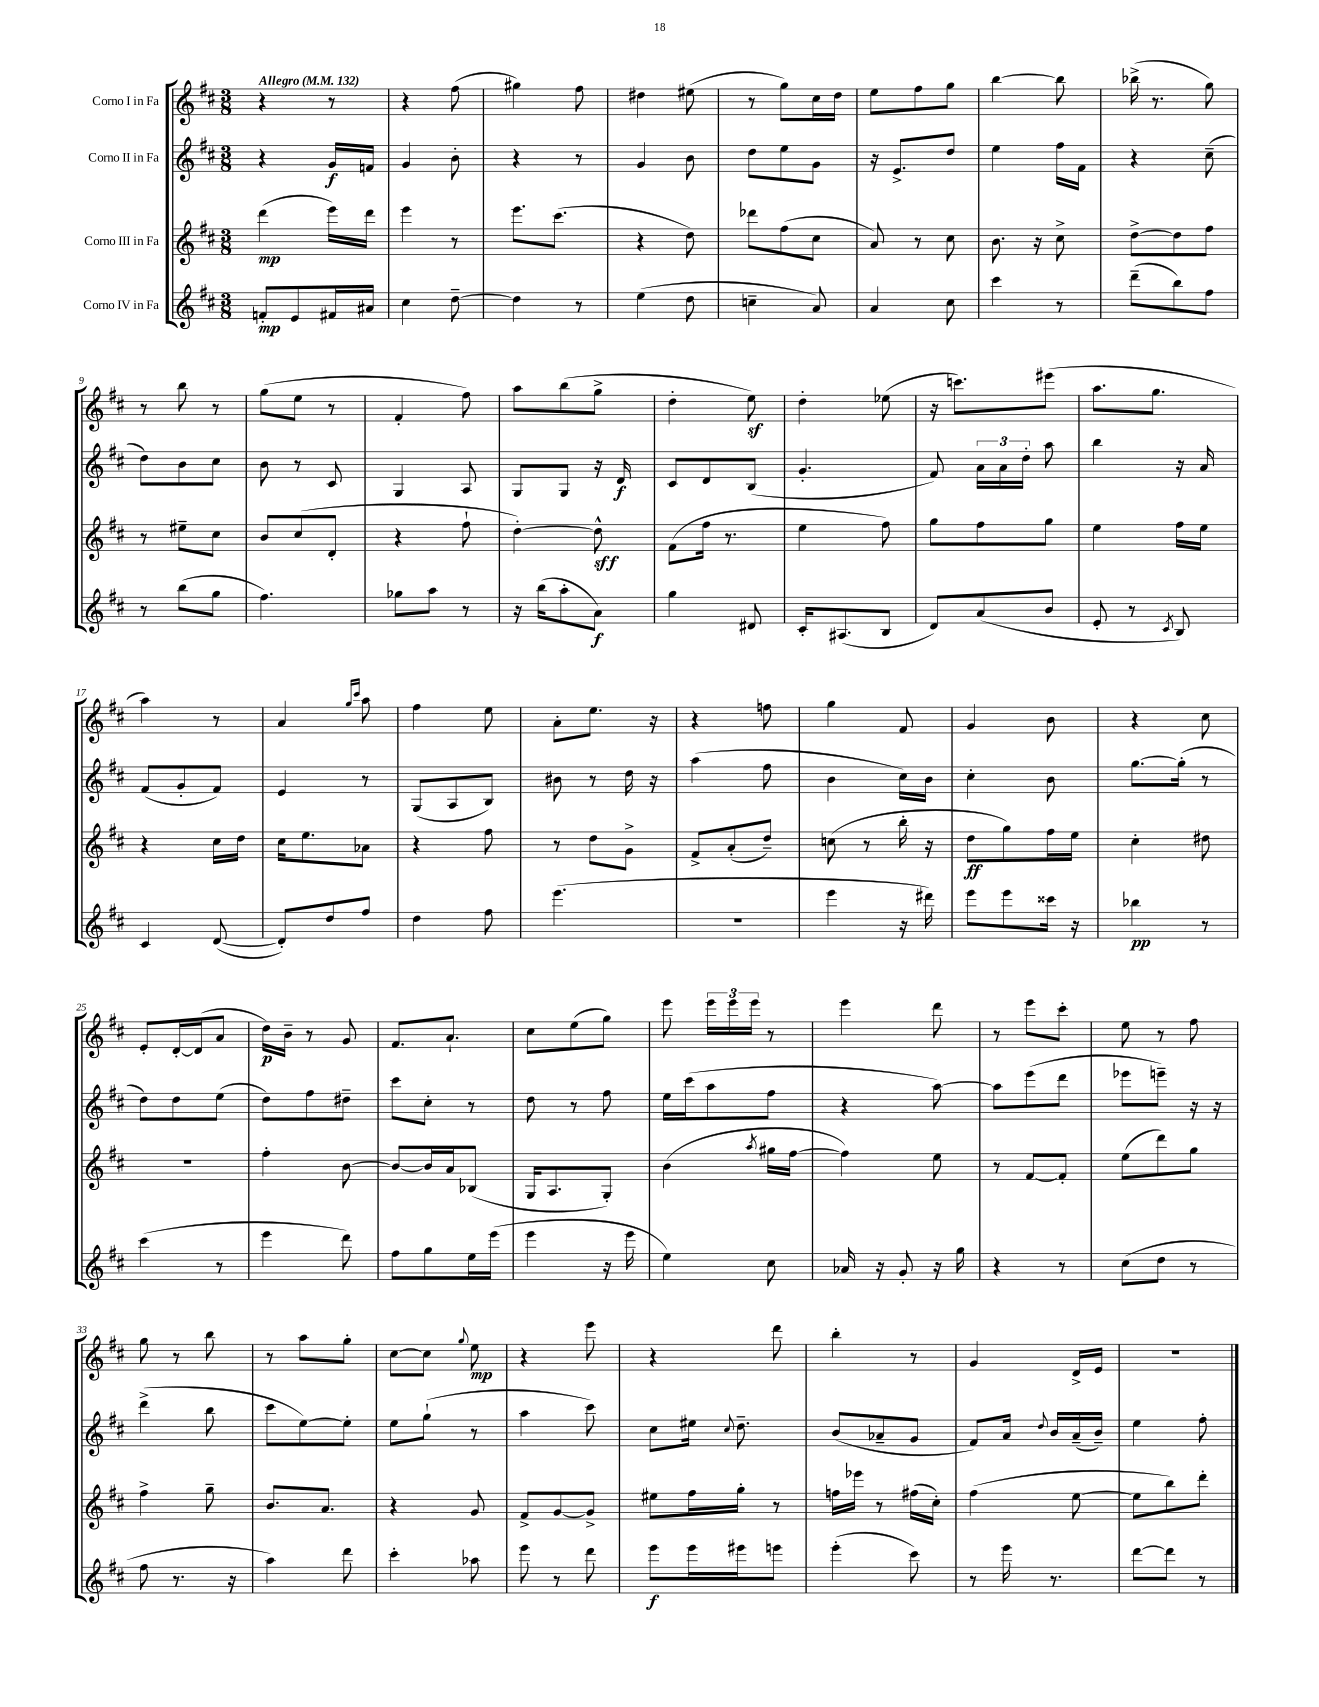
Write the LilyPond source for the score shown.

<<
\new StaffGroup <<
\new Staff = "s0" \with { instrumentName = "Corno I in Fa" } {
    \clef treble \key d \major \numericTimeSignature \time 3/8 \tempo "Allegro" 4 = 132
    \autoBeamOff r4 r8 |
    r4 fis''8( |
    gis''4) fis''8 |
    dis''4 eis''8( |
    r8 g''8[) cis''16 d''16] |
    e''8[ fis''8 g''8] |
    b''4~ b''8 |
    bes''16->( r8. g''8) |
    r8 b''8 r8 |
    g''8[( e''8] r8 |
    fis'4-. fis''8) |
    a''8[ b''8( g''8]-> |
    d''4-. e''8\sf) |
    d''4-. ees''8( |
    r16 c'''8.[) eis'''8]( |
    a''8.[ g''8.] |
    a''4) r8 |
    a'4 \grace { g''16[ cis'''16] } a''8 |
    fis''4 e''8 |
    a'8[-. e''8.] r16 |
    r4 f''8 |
    g''4 fis'8 |
    g'4 b'8 |
    r4 cis''8 |
    e'8[-. d'16~-. d'16( a'8] |
    d''16[\p) b'16]-- r8 g'8 |
    fis'8.[ a'8.]-! |
    cis''8[ e''8( g''8]) |
    e'''8 \tuplet 3/2 { e'''16[ e'''16 e'''16] } r8 |
    e'''4 d'''8 |
    r8 e'''8[ cis'''8]-. |
    e''8 r8 fis''8 |
    g''8 r8 b''8 |
    r8 a''8[ g''8]-. |
    cis''8[~ cis''8] \appoggiatura { g''8 } e''8\mp |
    r4 e'''8 |
    r4 d'''8 |
    b''4-. r8 |
    g'4 d'16[-> e'16] |
    R4. \bar "|." |
}
\new Staff = "s1" \with { instrumentName = "Corno II in Fa" } {
    \clef treble \key d \major \numericTimeSignature \time 3/8
    \autoBeamOff r4 g'16[\f f'16] |
    g'4 b'8-. |
    r4 r8 |
    g'4 b'8 |
    d''8[ e''8 g'8] |
    r16 e'8.[-> d''8] |
    e''4 fis''16[ fis'16] |
    r4 cis''8--( |
    d''8[) b'8 cis''8] |
    b'8 r8 cis'8 |
    g4 a8 |
    g8[ g8] r16 d'16\f |
    cis'8[ d'8 b8]( |
    g'4.-. |
    fis'8) \tuplet 3/2 { a'16[ a'16 d''16]-. } a''8 |
    b''4 r16 a'16 |
    fis'8[( g'8-. fis'8]) |
    e'4 r8 |
    g8[( a8 b8]) |
    bis'8 r8 d''16 r16 |
    a''4( fis''8 |
    b'4 cis''16[) b'16] |
    cis''4-. b'8 |
    g''8.[~ g''16]-.( r8 |
    d''8[) d''8 e''8]( |
    d''8[) fis''8 dis''8]-- |
    cis'''8[ cis''8]-. r8 |
    d''8 r8 fis''8 |
    e''16[ cis'''16( a''8 fis''8] |
    r4 a''8~) |
    a''8[ e'''8( d'''8] |
    ees'''8[ e'''8]--) r16 r16 |
    d'''4->( b''8 |
    cis'''8[ e''8~) e''8]-. |
    e''8[ g''8]-!( r8 |
    a''4 cis'''8) |
    cis''8[ eis''16] \appoggiatura { cis''8 } d''8.-- |
    b'8[( aes'8-- g'8] |
    fis'8[) a'16] \appoggiatura { d''8 } b'16[ a'16--( b'16]--) |
    e''4 fis''8-. \bar "|." |
}
\new Staff = "s2" \with { instrumentName = "Corno III in Fa" } {
    \clef treble \key d \major \numericTimeSignature \time 3/8
    \autoBeamOff d'''4\mp( e'''16[) d'''16] |
    e'''4 r8 |
    e'''8.[ cis'''8.]( |
    r4 d''8) |
    des'''8[ fis''8( cis''8] |
    a'8) r8 cis''8 |
    b'8. r16 cis''8-> |
    d''8[~-> d''8 fis''8] |
    r8 eis''8[-- cis''8] |
    b'8[ cis''8( d'8]-. |
    r4 fis''8-! |
    d''4~-.) d''8-^\sff |
    fis'8[( fis''16] r8. |
    e''4 fis''8) |
    g''8[ fis''8 g''8] |
    e''4 fis''16[ e''16] |
    r4 cis''16[ d''16] |
    cis''16[ e''8. aes'8] |
    r4 fis''8 |
    r8 d''8[ g'8]-> |
    fis'8[-> a'8-.( d''8]--) |
    c''8( r8 b''16-. r16 |
    d''8[\ff g''8) fis''16 e''16] |
    cis''4-. dis''8 |
    R4. |
    fis''4-. b'8~ |
    b'8[~ b'16 a'16 bes8]( |
    g16[ a8. g8]-.) |
    b'4( \acciaccatura { a''8 } gis''16[ fis''16]~ |
    fis''4) e''8 |
    r8 fis'8[~ fis'8]-. |
    e''8[( d'''8) g''8] |
    fis''4-> g''8-- |
    b'8.[ a'8.] |
    r4 g'8 |
    fis'8[-> g'8~ g'8]-> |
    eis''8[ fis''16 g''16]-. r8 |
    f''16[ ees'''16] r8 fis''16[( cis''16]-.) |
    fis''4( e''8~ |
    e''8[ b''8) d'''8]-. \bar "|." |
}
\new Staff = "s3" \with { instrumentName = "Corno IV in Fa" } {
    \clef treble \key d \major \numericTimeSignature \time 3/8
    \autoBeamOff f'8[-.\mp e'8 fis'16 ais'16] |
    cis''4 d''8~-- |
    d''4 r8 |
    e''4( d''8 |
    c''4-- a'8) |
    a'4 cis''8 |
    cis'''4 r8 |
    d'''8[--( b''8) fis''8] |
    r8 b''8[( g''8] |
    fis''4.) |
    ges''8[ a''8] r8 |
    r16 b''16[( a''8-. a'8]\f) |
    g''4 dis'8 |
    cis'16[-. ais8.( b8] |
    d'8[) a'8( b'8] |
    e'8-. r8 \acciaccatura { cis'8 } b8) |
    cis'4 d'8~( |
    d'8[-.) d''8 fis''8] |
    d''4 fis''8 |
    e'''4.( |
    R4. |
    e'''4 r16 dis'''16) |
    e'''8[ e'''8 cisis'''16] r16 |
    bes''4\pp r8 |
    cis'''4( r8 |
    e'''4 d'''8) |
    fis''8[ g''8 e''16 e'''16]( |
    e'''4 r16 e'''16 |
    e''4) cis''8 |
    aes'16 r16 g'8-. r16 g''16 |
    r4 r8 |
    cis''8[( d''8] r8 |
    fis''8 r8. r16 |
    a''4) d'''8 |
    cis'''4-. aes''8 |
    e'''8 r8 d'''8 |
    e'''8[\f e'''16 eis'''16 e'''8] |
    e'''4-.( cis'''8) |
    r8 e'''16 r8. |
    d'''8[~ d'''8] r8 \bar "|." |
}
>>
>>
